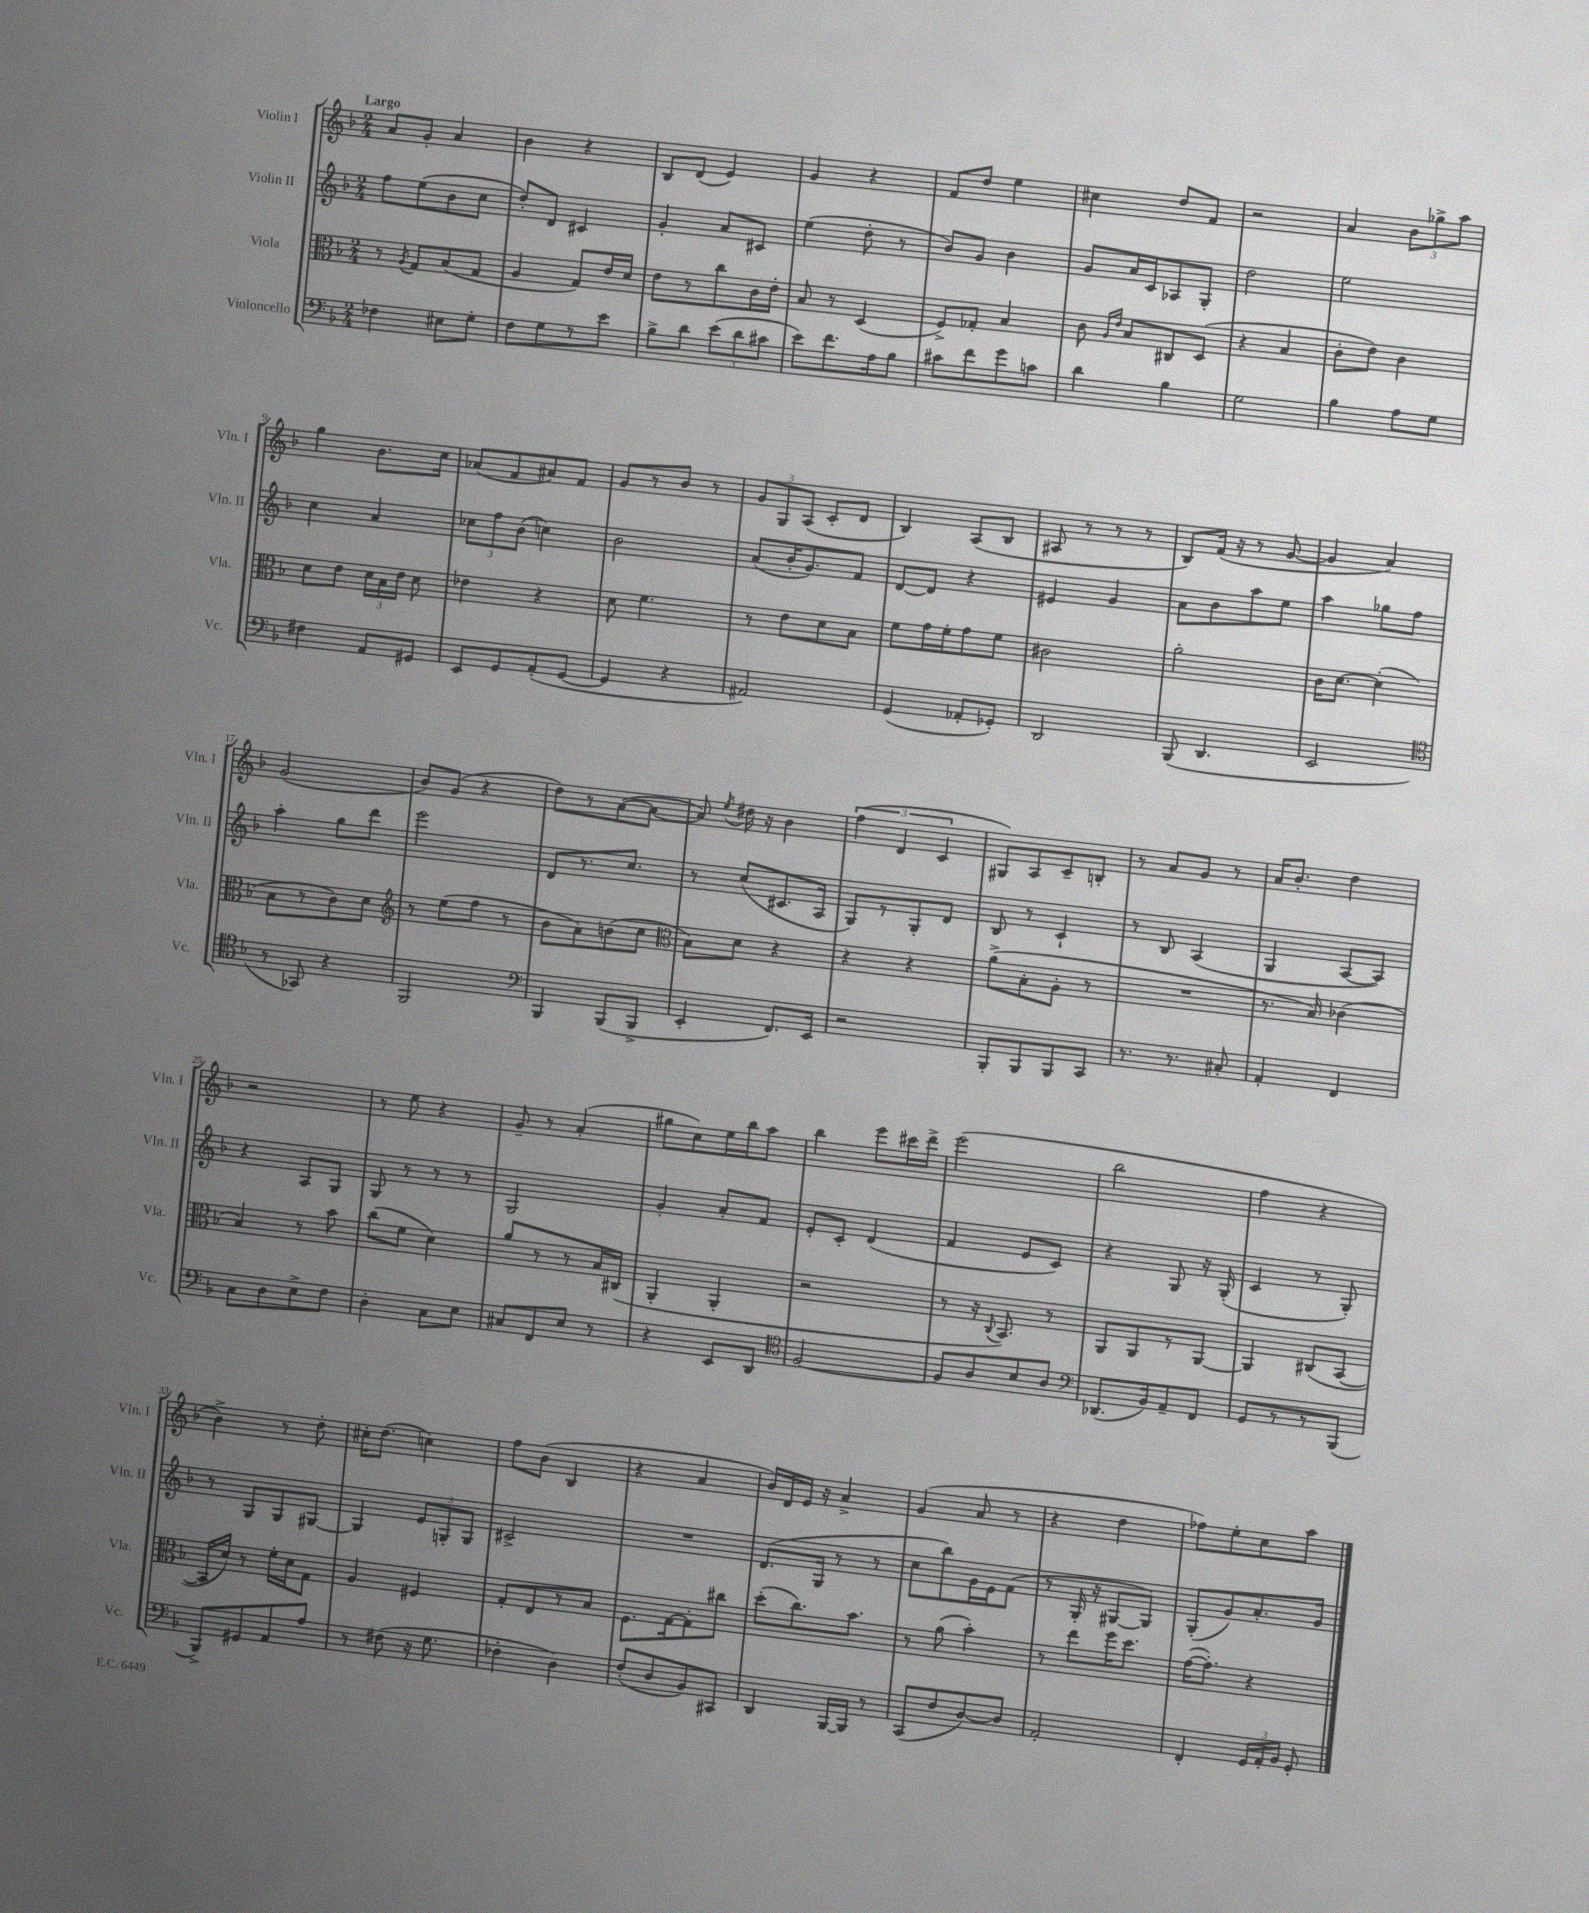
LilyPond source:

<<
\new StaffGroup <<
\new Staff = "s0" \with { instrumentName = "Violin I" shortInstrumentName = "Vln. I" } {
    \clef treble \key f \major \numericTimeSignature \time 2/4 \tempo "Largo"
    \autoBeamOff a'8[ g'8]-. a'4 |
    bes'4 r4 |
    bes8[ d'8]( e'4) |
    g'4 r4 |
    f'8[ d''8] e''4 |
    cis''4 d''8[ f'8] |
    r2 |
    a'4 \tuplet 3/2 { bes'8[ ges''8-> a''8] } |
    g''4 bes'8.[ c''16] |
    aes'8[( f'8 ais'8) f'8] |
    g'8[ r8 bes'8] r8 |
    \tuplet 3/2 { g'8[ g8 a8]( } c'8[-. d'8] |
    bes4) a8[( bes8] |
    ais8 r8 r8 r8 |
    bes8[) f'16]( r16 r8 g'8~ |
    g'4 a'4) |
    g'2( |
    bes'8[) g'8]( r4 |
    d''8[) r8 a'8~( a'8]~ |
    a'8) \acciaccatura { e''8 } dis''16 r16 bes'4 |
    \tuplet 3/2 { f''4( d'4 c'4 } |
    gis8[) a8 c'8-- b8]-. |
    r8 a'8[ g'8] r8 |
    a'16[ bes'8.]-. d''4 |
    r2 |
    r8 e''8 r4 |
    g'8-- r8 a'4-.( |
    gis''8[ c''8) e''16 bes''16 a''8] |
    bes''4 e'''8[ cis'''16 d'''16]-> |
    e'''2( |
    bes''2 |
    f''4 r4 |
    bes'4->) r8 d''8-. |
    cis''16[-. d''8.]( c''4) |
    f''8[ bes'8]( bes4 |
    r4 a'4 |
    bes'16[) d'16 e'16] r16 a'4-> |
    g'4( a'8 r8 |
    r4 d''4 |
    fes''8[) e''8-. c''8 a''8] \bar "|." |
}
\new Staff = "s1" \with { instrumentName = "Violin II" shortInstrumentName = "Vln. II" } {
    \clef treble \key f \major \numericTimeSignature \time 2/4
    \autoBeamOff f''8[ e''8( bes'8 c''8] |
    d''8[-.) d'8] cis'4 |
    g'4-. a'8[ cis'8] |
    e''4( d''8-. r8 |
    bes'8[) g'8] bes'4 |
    g'8[ a'16 c'16 aes8 g8]-. |
    d''2 |
    e''2 |
    c''4 a'4 |
    \tuplet 3/2 { ces''8[ f''8 bes'8]( } c''4) |
    bes'2 |
    a'8[( bes'16-. g'8.) f'8] |
    d'8[~ d'8] r4 |
    eis'4 g'4 |
    a'8[ bes'8 a''8 e''8] |
    a''4 ges''8[ f''8] |
    a''4-. g''8[ d'''8] |
    e'''2 |
    d'8[ r8. c''8.] |
    r8 c''8[( cis'8. a16] |
    g8[) r8 g8-. d'8] |
    bes8 r8 c'4-! |
    r8 bes8 a4( |
    g4 a8[~ a8]) |
    r4 a8[ g8] |
    g8 r8 r8 r8 |
    g2 |
    g'4-. a'8[-. f'8] |
    e'8[-. c'8]-. d'4( |
    f'4 e'8[ c'8]) |
    r4 g8 r16 g16-.( |
    c'4 r8 g8-.) |
    r8 g8[ g8 gis8]~ |
    gis4 \tuplet 3/2 { e'8[ g8-. g8] } |
    cis'2-> |
    R2 |
    d'8.[( g16] r8 r8 |
    c''8[ bes''8) g'16 e'16 f'8]( |
    r8 g16-. r16 gis8[~ gis8]) |
    g8[-.( g'8) a'8.-. g'16] \bar "|." |
}
\new Staff = "s2" \with { instrumentName = "Viola" shortInstrumentName = "Vla." } {
    \clef alto \key f \major \numericTimeSignature \time 2/4
    \autoBeamOff r8 \acciaccatura { a8 } g8[ bes8( g8] |
    a4 g8[) e'16 d'16] |
    e'8[ r8 c''8 c'16 e'16]-. |
    bes8 r8 d4( |
    f8[->) ges8]-. bes4 |
    c'8 \grace { a16[ e'16] } bes8[ cis8 d8]( |
    r4 bes4 |
    c'8[-. e'8]) c'4 |
    d'8[ e'8] \tuplet 3/2 { d'16[ bes16 e'16] } d'8 |
    ees'4 r4 |
    d'8 f'4. |
    r8 e'8[ d'8 bes8] |
    f'8[ g'16 f'16-. g'8 f'8] |
    cis'2 |
    a'2-. |
    c'16[ d'8.]~ d'4-.( |
    bes8[ r8 c'8) d'8] |
    \clef treble r8 e''8[( f''8] r8 |
    bes'8[ a'8) b'8( c''8] |
    \clef alto bes8[) d'8] r4 |
    r4 r4 |
    a'8[->( bes8-. a8]-. r8 |
    R2 |
    r8. bes16) ces'4( |
    bes4) r8 bes'8 |
    c''8[( f'8] d'4) |
    a'8[ r8 r8 bes16 cis16]( |
    a,4-. a,4-. |
    r2 |
    r8 r16 \appoggiatura { c8 } bes,8.) r8 |
    a,8[ a,8 r8 a,8]~ |
    a,4 cis8[( bes,8]~ |
    bes,16[ d'16]) r8 f'16[-. d'16 g8] |
    a4 fis4 |
    g8[-. e8 r8 bes8] |
    f8.[ g16~ g8-. cis''8] |
    d''8[-.( c''8.) bes'8.] |
    r8 a'8( bes'4-.) |
    r8 e''8[ f''16 d''8.] |
    g'16[~( g'8.]-.) r4 \bar "|." |
}
\new Staff = "s3" \with { instrumentName = "Violoncello" shortInstrumentName = "Vc." } {
    \clef bass \key f \major \numericTimeSignature \time 2/4
    \autoBeamOff fes4 eis8[ g8]-. |
    f8[ g8 r8 e'8] |
    bes8[-> d'8] \tuplet 3/2 { e'8[( d'8 cis'8] } |
    e'8[) f'8. a16 bes8] |
    cis'8[ f'8 g'8 c'8] |
    d'4 bes4 |
    g2 |
    bes4 a8[ g8] |
    fis4 a,8[ gis,8] |
    e,8[ g,8 a,8-.( g,8]~ |
    g,4 r4 |
    ais,2) |
    g,4( aes,8[-. ges,8]-.) |
    d,2 |
    bes,,8( d,4. |
    e,2 |
    \clef tenor r8 ges,8) r4 |
    f,2 |
    \clef bass bes,,4 bes,,8[( bes,,8]-> |
    e,4-. f,8.[) e,16] |
    r2 |
    bes,,8[-. bes,,8 bes,,8 c,8] |
    r8. r8. cis8-. |
    a,4-. f,4 |
    c8[ d8 e8-> f8] |
    d4-. c8[ e8] |
    cis8[ f,8 e8] r8 |
    r4 e,8[ d,8] |
    \clef tenor f2~ |
    f8[ a8 bes8 a8] |
    \clef bass des,8.[( bes,16) a,8-- f,8] |
    g,8[ r8 r8 bes,,8]( |
    bes,,8[->) gis,8 a,8 a8] |
    r8 fis8( r16 g8. |
    fes4-. d4) |
    f8[-.( d8 bes,8) cis,8] |
    d,4 bes,,16[~ bes,,16] r8 |
    c,8[( f8 d8~) d8] |
    a,2-. |
    f,4-. \tuplet 3/2 { g,16[ a,16-. bes,16] } g,8-. \bar "|." |
}
>>
>>
